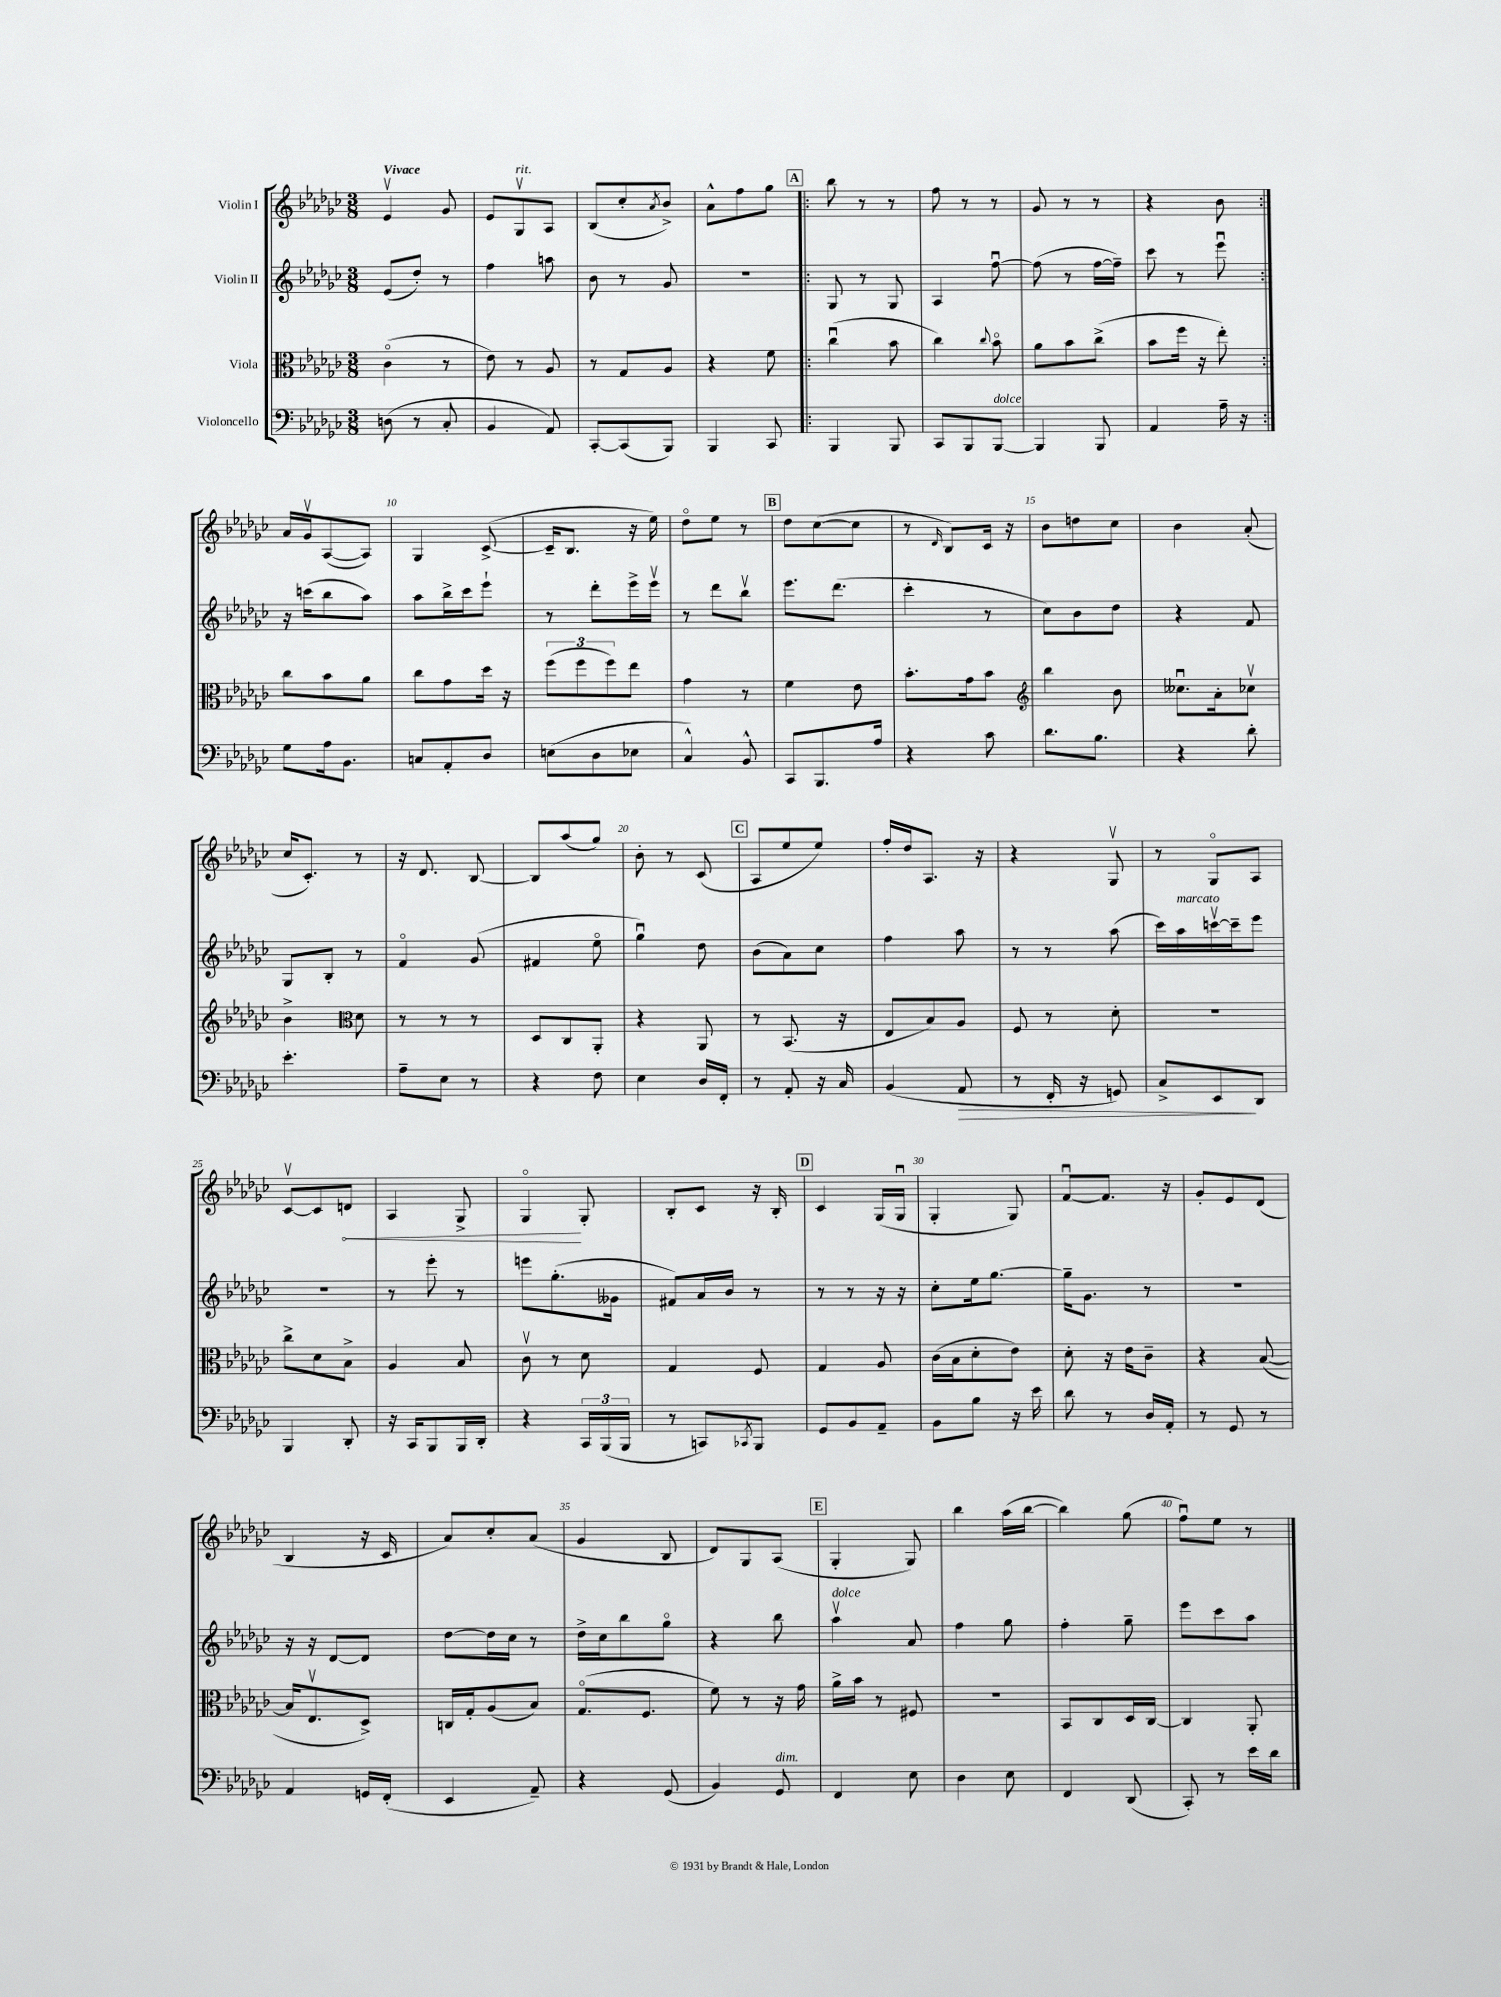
<<
\new StaffGroup <<
\new Staff = "s0" \with { instrumentName = "Violin I" } {
    \clef treble \key ges \major \numericTimeSignature \time 3/8 \tempo "Vivace"
    ees'4\upbow ges'8 |
    ees'8 ges8\upbow^\markup { \italic "rit." } aes8 |
    bes8( ces''8-. \acciaccatura { aes'8 } bes'8->) |
    aes'8-^ f''8 ges''8 |
    \repeat volta 2 { \mark \markup { \box "A" } bes''8 r8 r8 |
    f''8 r8 r8 |
    ges'8 r8 r8 |
    r4 bes'8 | }
    aes'16 ges'16\upbow aes8~( aes8) |
    ges4 ces'8~->( |
    ces'16-- bes8. r16 ees''16) |
    des''8\flageolet ees''8 r8 |
    \mark \markup { \box "B" } des''8 ces''8~( ces''8 |
    r8 \grace { des'16 } bes8) ces'16 r16 |
    bes'8 d''8 ces''8 |
    bes'4 aes'8-.( |
    ces''16 ces'8.-.) r8 |
    r16 des'8. bes8~ |
    bes8 aes''8( ges''8) |
    bes'8-. r8 ces'8( |
    \mark \markup { \box "C" } aes8 ees''8 ees''8) |
    f''16-. des''16 aes8. r16 |
    r4 ges8\upbow |
    r8 ges8\flageolet aes8 |
    ces'8~\upbow ces'8 \once \override Hairpin.circled-tip = ##t d'8\< |
    aes4 ges8-> |
    ges4\flageolet\! ges8-. |
    bes8-. ces'8 r16 bes16-. |
    \mark \markup { \box "D" } ces'4 ges16( ges16\downbow |
    ges4-. ges8) |
    f'8~\downbow f'8. r16 |
    ges'8-. ees'8 des'8( |
    bes4 r16 ces'16 |
    aes'8) ces''8-. aes'8( |
    ges'4 bes8 |
    des'8) ges8 aes8( |
    \mark \markup { \box "E" } ges4-. ges8) |
    bes''4 aes''16( bes''16~ |
    bes''4) ges''8( |
    f''8\downbow) ees''8 r8 \bar "|." |
}
\new Staff = "s1" \with { instrumentName = "Violin II" } {
    \clef treble \key ges \major \numericTimeSignature \time 3/8
    ees'8( des''8-.) r8 |
    f''4 a''8 |
    bes'8 r8 ges'8 |
    R4. |
    \repeat volta 2 { \mark \markup { \box "A" } ges8 r8 ges8 |
    aes4 f''8~\downbow |
    f''8( r8 f''16~ f''16--) |
    ces'''8 r8 ees'''8\downbow | }
    r16 c'''16( bes''8 aes''8) |
    aes''8 bes''16-> ces'''16 ees'''8-! |
    r8 des'''8-. ees'''16-> ees'''16\upbow |
    r8 des'''8 bes''8\upbow |
    \mark \markup { \box "B" } ees'''8. des'''8.( |
    ces'''4-. r8 |
    ces''8) bes'8 des''8 |
    r4 f'8 |
    ges8 bes8-. r8 |
    f'4\flageolet ges'8( |
    fis'4 ees''8\flageolet |
    ges''4\downbow) des''8 |
    \mark \markup { \box "C" } bes'8( aes'8) ces''8 |
    f''4 aes''8 |
    r8 r8 aes''8( |
    ces'''16) aes''16^\markup { \italic "marcato" } c'''16~\upbow c'''16-- ees'''8 |
    R4. |
    r8 ees'''8-. r8 |
    e'''8 ges''8.-.( geses'16 |
    fis'8) aes'16 bes'16 r8 |
    \mark \markup { \box "D" } r8 r8 r16 r16 |
    ces''8-. ees''16 ges''8.~ |
    ges''16-- ges'8. r8 |
    R4. |
    r16 r16 des'8~ des'8 |
    des''8~ des''16 ces''16 r8 |
    des''16-> ces''16 bes''8 ges''8\flageolet |
    r4 bes''8 |
    \mark \markup { \box "E" } aes''4\upbow^\markup { \italic "dolce" } aes'8 |
    f''4 ges''8 |
    f''4-. ges''8-- |
    ees'''8 ces'''8 aes''8 \bar "|." |
}
\new Staff = "s2" \with { instrumentName = "Viola" } {
    \clef alto \key ges \major \numericTimeSignature \time 3/8
    ces'4\flageolet( r8 |
    ees'8) r8 aes8 |
    r8 ges8 aes8 |
    r4 f'8 |
    \repeat volta 2 { \mark \markup { \box "A" } ces''4\downbow( bes'8 |
    ces''4) \appoggiatura { ces''8 } bes'8\flageolet |
    aes'8 bes'8 ces''8->( |
    bes'8 f''16 r16 ees''8-.) | }
    ces''8 bes'8 aes'8 |
    ces''8 ges'8 des''16 r16 |
    \tuplet 3/2 { f''8( f''8 f''8) } ees''8 |
    ges'4 r8 |
    \mark \markup { \box "B" } f'4 ees'8 |
    bes'8.-. ges'16 bes'8 |
    \clef treble bes''4 bes'8 |
    ceses''8.\downbow aes'16-. ces''8\upbow |
    bes'4-> \clef alto des'8 |
    r8 r8 r8 |
    des8 ces8 aes,8-. |
    r4 aes,8 |
    \mark \markup { \box "C" } r8 bes,8.( r16 |
    ees8 bes8) aes8 |
    f8 r8 des'8-. |
    r4. |
    ces''8-> des'8 bes8-> |
    aes4 bes8 |
    ces'8\upbow r8 des'8 |
    ges4 f8 |
    \mark \markup { \box "D" } ges4 aes8 |
    ces'16( bes16 des'8-. ees'8) |
    des'8-. r16 ees'16 ces'8-- |
    r4 bes8~( |
    bes16 ees8.\upbow des8->) |
    c16 ges16-. aes8( bes8) |
    ges8.\flageolet( f8. |
    f'8) r8 r16 ges'16 |
    \mark \markup { \box "E" } aes'16-> bes'16 r8 fis8 |
    R4. |
    bes,8 ces8 des16 ces16~ |
    ces4 aes,8-. \bar "|." |
}
\new Staff = "s3" \with { instrumentName = "Violoncello" } {
    \clef bass \key ges \major \numericTimeSignature \time 3/8
    d8( r8 ces8-. |
    bes,4 aes,8) |
    ces,8~-. ces,8( bes,,8) |
    bes,,4 ces,8 |
    \repeat volta 2 { \mark \markup { \box "A" } bes,,4 bes,,8 |
    ces,8 bes,,8 bes,,8~^\markup { \italic "dolce" } |
    bes,,4 bes,,8 |
    aes,4 aes16-- r16 | }
    ges8 aes16 bes,8. |
    c8 aes,8-. des8 |
    e8( des8 ees8 |
    ces4-^) bes,8-^ |
    \mark \markup { \box "B" } ces,8 bes,,8. aes16 |
    r4 ces'8 |
    des'8. bes8. |
    r4 des'8-. |
    ees'4.-. |
    aes8-- ees8 r8 |
    r4 f8 |
    ees4 des16 f,16-. |
    \mark \markup { \box "C" } r8 aes,8-. r16 ces16 |
    bes,4( aes,8\> |
    r8 f,16-. r16 g,8) |
    ces8-> ees,8\! des,8 |
    bes,,4 des,8-. |
    r16 ces,16 bes,,8 bes,,16 des,16-. |
    r4 \tuplet 3/2 { ces,16 bes,,16( bes,,16 } |
    r8 c,8) \acciaccatura { ces,8 } bes,,8 |
    \mark \markup { \box "D" } ges,8 bes,8 aes,8-- |
    bes,8 bes8 r16 ees'16 |
    des'8 r8 des16 aes,16-. |
    r8 ges,8 r8 |
    aes,4 g,16 f,16-.( |
    ees,4 aes,8--) |
    r4 ges,8( |
    bes,4) ges,8^\markup { \italic "dim." } |
    \mark \markup { \box "E" } f,4 ees8 |
    des4 ees8 |
    f,4 des,8( |
    ces,8-.) r8 ees'16 des'16 \bar "|." |
}
>>
>>
\layout { \context { \Score \override BarNumber.break-visibility = ##(#f #t #t) barNumberVisibility = #(every-nth-bar-number-visible 5) } }
